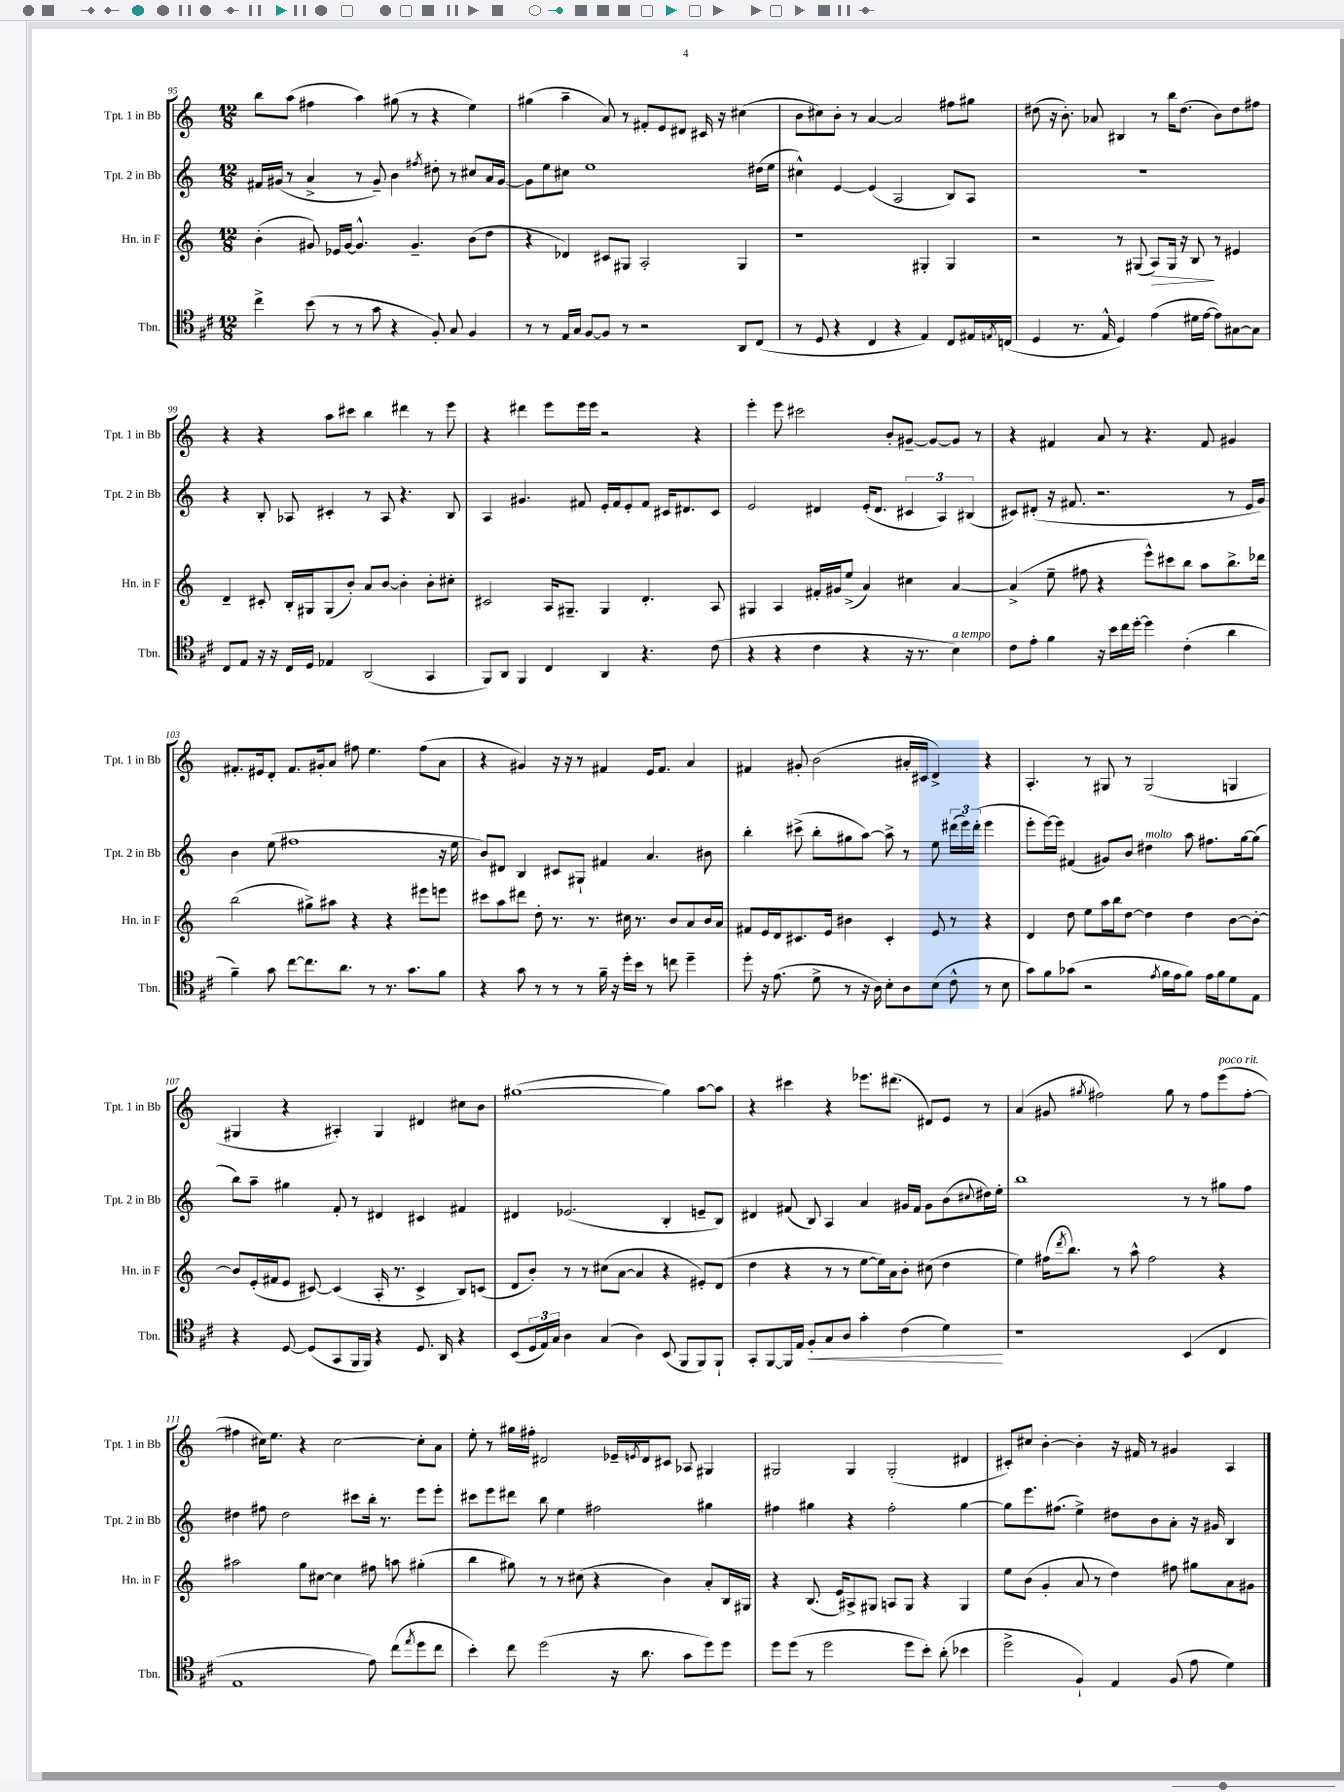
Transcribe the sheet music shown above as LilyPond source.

<<
\new StaffGroup <<
\new Staff = "s0" \with { instrumentName = "Tpt. 1 in Bb" shortInstrumentName = "Tpt. 1 in Bb" } {
    \clef treble \key c \major \numericTimeSignature \time 12/8
    b''8 a''8( fis''4 a''4) gis''8( r8 r4 e''4) |
    gis''4( a''4-- a'8) r8 fis'8-. e'8 dis'8 cis'16 r16 cis''4( |
    b'8 cis''8) b'8-. r8 a'4~ a'2 fis''8 gis''8 |
    dis''8( r16 b'8.-.) aes'8 bis4 r8 b''16 dis''8.( b'8) dis''8 fis''8 |
    r4 r4 a''8 cis'''8 b''4 dis'''4 r8 e'''8 |
    r4 dis'''4 e'''8 e'''16 e'''16 r2 r4 |
    e'''4-. e'''8 cis'''2 b'8-. gis'8~-- gis'8~ gis'8 r8 |
    r4 fis'4 a'8 r8 r4. fis'8 gis'4 |
    fis'8.-. eis'16 d'8-. fis'8. gis'16-. a'8 fis''8 e''4. fis''8( a'8 |
    r4 gis'4) r16 r16 r8 fis'4 e'16 fis'8. a'4 |
    fis'4 gis'8-. b'2( ais'16-. cis'16 d'4->) r4 |
    a4.-. r8 gis8 r8 gis2( g4 |
    gis4 r4 ais4-.) gis4 dis'4 cis''8 b'8 |
    gis''1~( gis''4) a''8~ a''8 |
    r4 cis'''4 r4 ees'''8. dis'''8.( dis'8) e'8 r8 |
    a'4( gis'8 \acciaccatura { gis''8 } fis''2) gis''8 r8 fis''8 e'''8^\markup { \italic "poco rit." }( fis''8~-. |
    fis''4 cis''16) e''8. r4 cis''2~ cis''8-. a'8 |
    e''8-. r8 gis''16 fis''16-. dis'2 ees'16-- \acciaccatura { e'8 } dis'16 cis'8 aes8 gis4 |
    gis2 gis4 gis2-.( dis'4 |
    cis'8-.) cis''8 b'4~-. b'4-. r16 fis'16 r8 gis'4 a4 \bar "|." |
}
\new Staff = "s1" \with { instrumentName = "Tpt. 2 in Bb" shortInstrumentName = "Tpt. 2 in Bb" } {
    \clef treble \key c \major \numericTimeSignature \time 12/8
    fis'16 gis'16( r8 a'4-> r8 gis'8--) b'4 \acciaccatura { fis''8 } dis''8-. r8 cis''8 a'16 gis'16~ |
    gis'8 e''8 cis''8 e''1 dis''16( e''16 |
    cis''4-^) e'4~ e'4( a2 b8) a8 |
    R1. |
    r4 b8-. aes8 cis'4-. r8 aes8 r4. b8 |
    a4 gis'4. fis'8 e'16-. fis'16 e'8-. fis'8 cis'16 dis'8. cis'8 |
    e'2 dis'4 e'16-.( dis'8. \tuplet 3/2 { cis'4 a4) bis4( } |
    cis'8) dis'8-.( r16 fis'8. r2. r8 e'16 g'16) |
    b'4 e''8( fis''1 r16 e''16 |
    b'8) dis'8 b4 cis'8 gis8-! fis'4 a'4. bis'8 |
    b''4-. cis'''8->( b''8-. gis''8 a''8~) a''8-> r8 e''8 \tuplet 3/2 { dis'''16( e'''16) dis'''16-.( } e'''4 |
    e'''8-. e'''16~) e'''16 fis'4( gis'8) b'8 dis''4^\markup { \italic "molto" } a''8 fis''8. g''16~ g''8( |
    b''8) a''8-- gis''4 f'8-. r8 dis'4 cis'4 fis'4 |
    dis'4 ees'2.( b4-. e'8-- b8) |
    dis'4 fis'8( b8) a4 a'4 gis'16 fis'16 gis'8 b'8( \appoggiatura { cis''8 } dis''16) e''16-. |
    b''1 r8 r8 gis''8 f''8 |
    dis''4 fis''8 dis''2 cis'''8 b''16-. r8. e'''8 e'''8-. |
    cis'''8 e'''8 dis'''8 b''8 e''4 fis''2 gis''4 |
    fis''4 gis''4 r4 fis''2-. gis''4~ |
    gis''8 e'''8. fis''8.( e''4->) dis''8 b'8 a'8-. r16 gis'16 b4 \bar "|." |
}
\new Staff = "s2" \with { instrumentName = "Hn. in F" shortInstrumentName = "Hn. in F" } {
    \clef treble \key c \major \numericTimeSignature \time 12/8
    b'4-.( gis'8) ees'16 gis'16~ gis'4.-^ gis'4.-- b'8( d''8 |
    r4 des'4) cis'8 gis8 a2-. gis4 |
    r1 gis4-. gis4 |
    r2 r8 gis8( a8\>) gis16 r16 b8\! r8 eis'4 |
    d'4-- cis'8-. b16-. gis16 gis8( b'8-.) a'8 b'8~ b'4-. b'8-. cis''8-. |
    cis'2 a16 gis8.-- gis4 d'4.-. a8 |
    gis4 a4 fis'16-. gis'16 e''8->( a'4) cis''4 a'4~ |
    a'4->( e''8-- fis''8 r4 e'''8-^) cis'''8 b''8 a''8 b''8.-> des'''16 |
    b''2( gis''8->) ais''8 r4 r4 eis'''8 e'''8 |
    cis'''8 a''8 dis'''8 d''8-. r8. r8. cis''16 r8. b'8 a'8 b'16 a'16 |
    fis'8 e'16 d'16 cis'8. e'16 bis'4 cis'4-. e'8 r8 r4 |
    d'4 d''8 e''8 a''16 b''16 d''8~ d''4 d''4 b'8~ b'8~-. |
    b'8 e'16-.( fis'16 e'8 cis'8~) cis'4( a16-. r8. cis'4-> b8) c'8( |
    d'8 b'8-.) r8 r8 cis''8( a'8~ a'4 r4 eis'8-.) d'8( |
    d''4 r4 r8 r8 e''8~ e''16) a'16 b'8-. cis''8( d''4 |
    e''4) fis''16( \acciaccatura { d'''8 } b''8.) r8 a''8-^ fis''2 r4 |
    ais''2 g''8 cis''8~ cis''4 fis''8 a''8 gis''4-.( |
    b''4 gis''8) r8 r8 cis''8( r4 b'4) a'8-. b16 gis16 |
    r4 b8.( e'16) ais8-> gis8 a8 gis8 r4 gis4 |
    e''8 b'8( g'4-. a'8 r8 d''4) fis''8 gis''8 a'8 gis'8 \bar "|." |
}
\new Staff = "s3" \with { instrumentName = "Tbn." shortInstrumentName = "Tbn." } {
    \clef tenor \key d \major \numericTimeSignature \time 12/8
    cis''4-> b'8( r8 r8 g'8 r4 fis8-.) g8 fis4 |
    r8 r8 e16 g16 fis8~ fis8 r8 r2 a,8 cis8( |
    r8 d8 r4 cis4 r4 e4) cis8 eis16 \acciaccatura { e8 } c16( |
    d4 r8. e16-^ d4) e'4( dis'16 e'16~ e'8) gis8~ gis8 |
    cis8 e8 r16 r16 cis16 d16 ees4 a,2( g,4 |
    fis,8) a,8 fis,4 cis4 a,4 r4. cis'8( |
    r4 r4 cis'4 r4 r16 r8. b4^\markup { \italic "a tempo" }) |
    cis'8 e'8-. fis'4 r16 b'16 cis''16 d''16~-. d''4 cis'4-.( a'4 |
    fis'4--) g'8 cis''8~ cis''8. a'8. r8 r8. g'8. fis'8 |
    r4 g'8 r8 r8 r8 fis'16-- r16 d''16-. b'16 r8 c''8 d''4-- |
    d''8-. r16 e'8.( d'8-> r8 r16 a16) b8-. a8 b8( cis'8-^ r8 b8 |
    g'8) fis'8 ges'8( r2 \acciaccatura { e'8 } fis'16 e'16 fis'8) e'16 fis'16 d'8 e8 |
    r4 d8~ d8( g,8 fis,16 fis,16) r4 d8. a,16 r4 |
    b,8( \tuplet 3/2 { d16 e16) g16 } a4 g4( a4) b,8( fis,8 fis,8) fis,8-! |
    g,8-. fis,8~ fis,16 e16 fis8-.\< g8 a8 g'4-. cis'4( d'4\!) |
    r1 b,4( cis4 |
    e1 e'8) cis''8( \acciaccatura { e''8 } d''8 cis''8 |
    b'4-.) cis''8 d''2( r16 a'8. g'8 d''8) d''8 |
    d''8 d''8( r8 d''2 d''8 b'8-.) a'8-.( bes'4 |
    d''2-> fis4-!) e4 fis8( e'8 d'4) \bar "|." |
}
>>
>>
\layout { \context { \Score currentBarNumber = #95 } }
